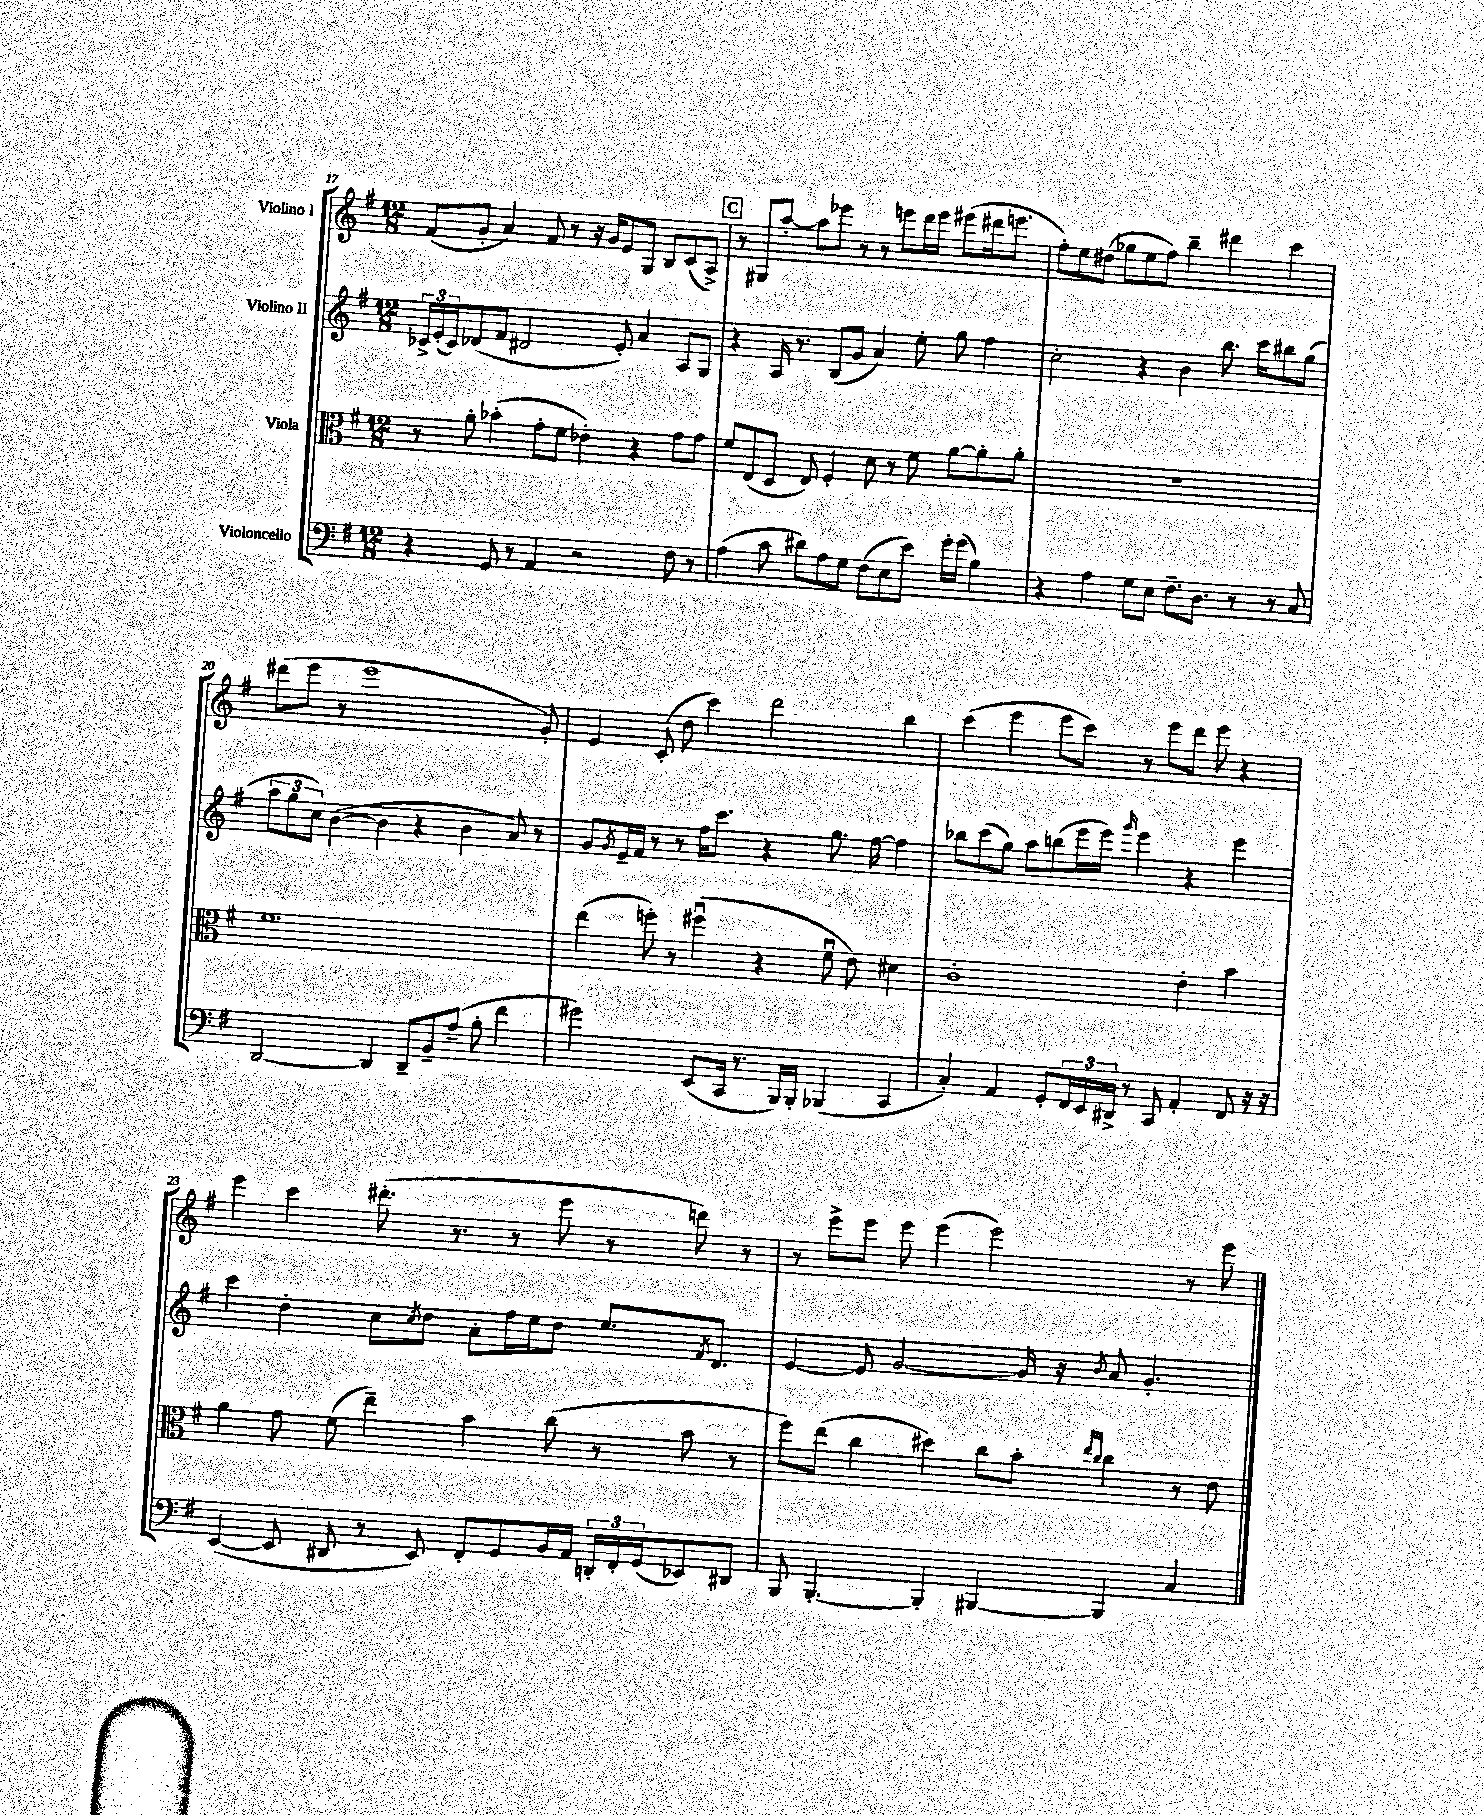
<<
\new StaffGroup <<
\new Staff = "s0" \with { instrumentName = "Violino I" } {
    \clef treble \key g \major \numericTimeSignature \time 12/8
    fis'8( g'8-. a'4) fis'8 r8 r16 g'16 e'8 g8 b8 c'8( a8->) |
    \mark \markup { \box "C" } r8 gis8 a''8~-. a''8 ees'''8 r8 r8 e'''8 d'''16 e'''16 eis'''8( dis'''16 e'''8. |
    fis''8-.) e''8 dis''8( ges''8 e''8 fis''8) b''4-- dis'''4 c'''4 |
    dis'''8( e'''8 r8 e'''1 g'8-.) |
    e'4 c'8-.( d''8 c'''4) d'''2 b''4 |
    c'''4( e'''4 e'''8 c'''8) r8 e'''8 d'''8 e'''8 r4 |
    e'''4 c'''4 dis'''8.-.( r8. r8 e'''8 r8 d'''8) r8 |
    r8 e'''8-> e'''8 e'''8 e'''4( e'''2) r8 e'''8 \bar "|." |
}
\new Staff = "s1" \with { instrumentName = "Violino II" } {
    \clef treble \key g \major \numericTimeSignature \time 12/8
    \tuplet 3/2 { ces'16-> e'16-.( ces'16) } des'8( fis'8 dis'2 e'8-.) a'4 a8 g8 |
    \mark \markup { \box "C" } r4 a16 r8. b8( g'8 a'4) e''8-. g''8 fis''4 |
    c''2-. r4 b'4 b''8. c'''16 bis''8 g''8( |
    \tuplet 3/2 { a''8 g''8 c''8) } b'4~( b'4 r4 b'4 a'8) r8 |
    g'8 \acciaccatura { g'8 } e'16-- fis'16 r8 r8 fis''16 c'''8. r4 g''8. fis''16~ fis''4 |
    bes''8 c'''8( g''8) a''8 b''8( e'''16 e'''16) \grace { g'''16 } e'''4 r4 e'''4 |
    c'''4 d''4-. c''8 \acciaccatura { c''8 } d''8 a'8-. fis''16 e''16 d''8 e''8. \acciaccatura { fis'8 } d'8. |
    e'4~ e'8 g'2~ g'16 r16 \acciaccatura { b'8 } a'8 g'4.-. \bar "|." |
}
\new Staff = "s2" \with { instrumentName = "Viola" } {
    \clef alto \key g \major \numericTimeSignature \time 12/8
    r8 a'8-. bes'4-.( g'8-. fis'8 ees'4-.) r4 g'8 g'8 |
    \mark \markup { \box "C" } fis'8 e8( d8 e8) fis4-. d'8 r8 fis'8 a'8~ a'8-. a'8-. |
    R1. |
    fis'1. |
    e''4( f''8-.) r8 fis''4\downbow( r4 fis'8\downbow e'8) dis'4 |
    c'1-. e'4-. b'4 |
    a'4 g'8 fis'8( e''4--) b'4 c''8( r8 b'8 r8 |
    fis''8) e''8( c''4 dis''4) c''8 b'8-. \grace { e''16 c''16 } c''4 r8 e'8 \bar "|." |
}
\new Staff = "s3" \with { instrumentName = "Violoncello" } {
    \clef bass \key g \major \numericTimeSignature \time 12/8
    r4 g,8 r8 a,4 r2 fis8 r8 |
    \mark \markup { \box "C" } a4( c'8 dis'8) a8 g8 fis8( e8 e'8) g'16-. g'16( b4) |
    r4 a4 g8 e8 fis8.-- d8. r8 r8 c8 |
    d,2~ d,4 d,8-- b,8-- a8--( b8-. fis'4 |
    gis'2) e,8( c,16 r8. b,,16) b,,16-. bes,,4( c,4 |
    c4-.) a,4 g,8-. \tuplet 3/2 { fis,16 e,16 dis,16-> } r8 c,8 a,4-. fis,8 r16 r16 |
    e,4~( e,8 dis,8 r8 e,8) fis,8-. g,8 b,16 a,16 \tuplet 3/2 { d,16-. fis,16-. g,16( } ees,8) dis,8 |
    b,,8 b,,4.~-. b,,4-. bis,,4~ bis,,4 c4 \bar "|." |
}
>>
>>
\layout { \context { \Score currentBarNumber = #17 } }
